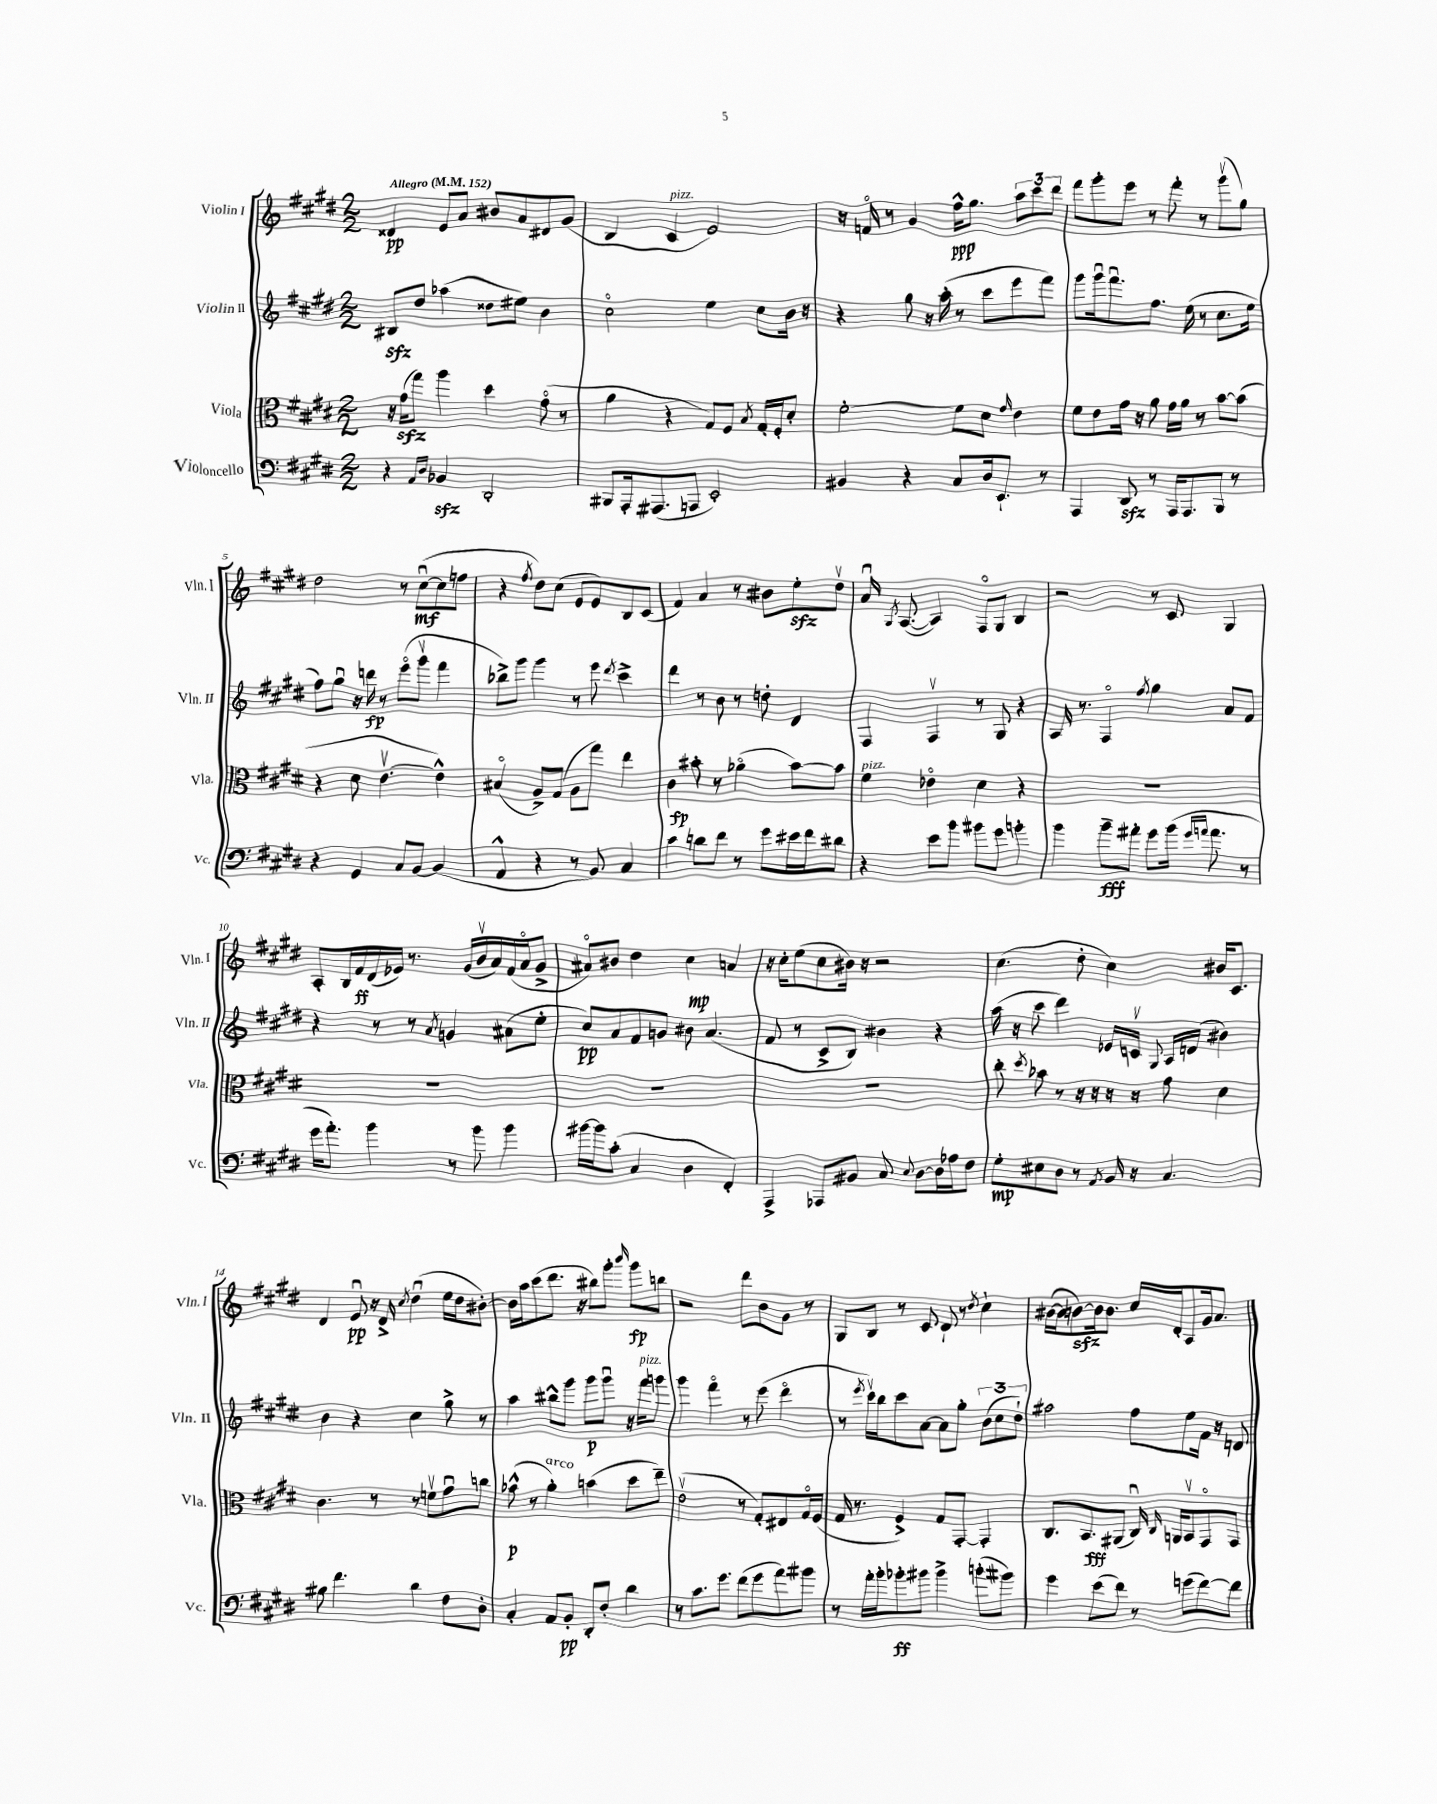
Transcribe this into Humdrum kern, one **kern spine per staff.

**kern	**kern	**kern	**kern
*staff4	*staff3	*staff2	*staff1
*clefF4	*clefC3	*clefG2	*clefG2
*k[f#c#g#d#]	*k[f#c#g#d#]	*k[f#c#g#d#]	*k[f#c#g#d#]
*M2/2	*M2/2	*M2/2	*M2/2
*MM152	*MM152	*MM152	*MM152
4r	16r	8B#/L	4d##/
.	(16g#\LK	.	.
.	8gg#\J)	8dd#/J	.
16qqAA/LL	.	.	.
16qqD#/JJ	.	.	.
4BB-/	4aa\	(4aa-\	8e/L
.	.	.	8a/J
2DD#'/	4dd#\	8dd##\L	8b#/L
.	.	8ee#\J)	8a/
.	(8g#o\	4b\	8d#/
.	8r	.	(8g#/J
=	=	=	=
8BBB#/L	4a\	2cc#o\	4B/
16AAA'/k	.	.	.
(8.AAA#/	.	.	.
.	4r	.	4c#/
8AAA/J	.	.	.
2EE'/)	8G#/L)	4ee\	2e/)
.	8F#/J	.	.
.	8qB/	.	.
.	16G#'/LL	8cc#\L	.
.	16F#'/J	.	.
.	8d#'/J	16b\Jk	.
.	.	16r	.
=	=	=	=
4BB#/	[2f#'\	4r	16r
.	.	.	16fo/
.	.	.	8r
4r	.	8gg#\	4g#/
.	.	16r	.
.	.	(16aa'\	.
8C#/L	8f#\]L	8r	16ff#^^\LK
.	.	.	8.gg#\J
16D#/k	8d#\J	8ccc#\L	.
8.EE`/J	.	.	.
.	16qqg#/	.	.
.	4e\	8eee\	12aa\L
.	.	.	12ccc#\
8r	.	8fff#\J)	.
.	.	.	12ddd#\J
=	=	=	=
4AAA/	8f#\L	8ggg#\L	8fff#\L
.	8e\	16ggg#u\k	8ggg#'\
.	.	8.fff#u\	.
8DD#/	16g#\Jk	.	8eee\J
.	16r	.	.
8r	8a\	8.ff#\J	8r
16AAA/LK	16g#\LL	.	8fff#'\
8.AAA/	16a\JJ	(16ee\	.
.	8r	8r	8r
8BBB/J	[8b\L	8.cc#\L	(8ggg#v\L
8r	(8b\]J	.	8gg#\J)
.	.	16ee\Jk	.
=	=	=	=
4r	4r	8ff#\L)	2dd#\
.	.	8gg#u\J	.
4GG#/	8d#\	16r	.
.	.	16ddd\	.
.	[4.ev\	8r	.
8C#/L	.	(8eeeo\L	8r
[8BB/J	.	8ggg#v\J	([8cc#u\L
(4BB/]	4e^^\])	4fff#\	8cc#\]
.	.	.	8ff\J
=	=	=	=
4AA^^/	(4B#o/	8bb-^\L)	4r
.	.	8ggg#\J	.
.	.	.	8qff#/
4r	8A^/L)	4ggg#\	8dd#\L)
.	(8G#/J	.	(8cc#\J
8r	8A\L	8r	8e/L
8BB/)	8gg#\J)	8eee\	8e/)
.	.	8qddd#/	.
4C#/	4ee\	4ccc#^\	8B/
.	.	.	(8c#/J
=	=	=	=
4c#\	4c#\	4ddd#\	4f#/)
8d\L	8b#'\	8r	4a/
8f#\J	8r	8b\	.
8r	(4a-o\	8r	8r
8g#\L	.	8dd'\	8b#\L
16e#\L	[8b#\L)	4d#/	8ee'\
16f#\J	.	.	.
8d#\J	8b#\]J	.	8dd#v\J
=	=	=	=
4r	4f#\	4F#/	16au/
.	.	.	8qG#/
.	.	.	([8.A/
8e\L	4e-o\	4F#v/	4A/])
8b\J	.	.	.
8b#\L	4d#\	8r	8F#o/L
8g#\J	.	8G#/	8G#/J
4b'\	4r	4r	4B/
=	=	=	=
4b\	1r	16A/	2r
.	.	8.r	.
8b~\L	.	4F#o/	.
8a#'\J	.	.	.
.	.	8qff#/	.
8g#\L	.	4gg#\	8r
(16b\Jk	.	.	8c#/
16qqg#/LL	.	.	.
16qqa/JJ	.	.	.
8.a\	.	.	.
.	.	8a/L	4G#/
8r	.	8f#/J	.
=	=	=	=
16g#\LK	1r	4r	8A'/L
8.a'\J)	.	.	.
.	.	.	16B/L
.	.	.	16f#/
4b\	.	8r	(16d#/
.	.	.	16e-/JJ)
.	.	8r	8.r
.	.	8qa/	.
8r	.	4g/	.
.	.	.	(16g#/LL
8b\	.	.	16bv/
.	.	.	16a/)
4b\	.	(8a#\L	(16f#/
.	.	.	16ao/J
.	.	8ee'\J	8g#^/J
=	=	=	=
[16b#\LL	1r	8cc#/L)	8a#o/L)
16b#\]J	.	.	.
(8c#'\J	.	8a/	8b#/J
4C#/	.	8f#/	4dd#\
.	.	8g/J	.
4D#\	.	8b#\	4cc#\
.	.	(4.a/	.
4FF#'/)	.	.	4a/
=	=	=	=
4AAA^/	1r	8f#/	16r
.	.	.	16cc#'\LK
.	.	8r	(8ee\
8AAA-/L	.	8c#^/L	8cc#\
8BB#/J	.	8B/J)	16b#\Jk)
.	.	.	16r
8C#/	.	4b#\	2r
8qqE/	.	.	.
[8D#\L	.	.	.
16D#\]L	.	4r	.
16A-\J	.	.	.
8F#\J	.	.	.
=	=	=	=
8G#'\L	8cc#'\	(16aa\	(4.cc#\
.	.	16r	.
.	8qdd#/	.	.
8E#\	8b-\	8ccc#\	.
8D#\J	8r	4ddd#\)	.
8r	16r	.	8dd#'\
.	16r	.	.
8qAA/	.	.	.
16BB/	16r	16e-/LL	4cc#\)
16r	16r	16cv/JJ	.
.	.	8qqG#/	.
4.C#/	8g#\	16A/LL	.
.	.	(16d/JJ	.
.	4d#\	4b#\)	16b#/LK
.	.	.	8.c#/J
=	=	=	=
8B#\	4.c#\	4b\	4d#/
4.f#\	.	.	.
.	.	4r	8eu/
.	8r	.	16r
.	.	.	16d#^/
.	.	.	8qcc#/
4d#\	8r	4cc#\	(4dd#u\
.	8fv\L	.	.
8F#\L	8g#u\	8gg#^\	16ee\LL
.	.	.	16dd#\J
8D#'\J	8cc\J	8r	[8b#'\J)
=	=	=	=
4C#'/	(8b-^^\	4aa\	16b#\]LL
.	.	.	16aa\J
.	8r	.	(8ccc#\
8AA/L	4a'\)	8bb#^^\L	8.ddd#\J
8BB'/J	.	8ggg#\J	.
.	.	.	16r
8DD#'/L	(4b\	8ggg#\L	8bb#\L)
8F#'/J	.	8ggg#u\J	8ggg#'\J
.	.	.	16qqbbb/
4d#\	8dd#\L	16r	8ggg#\L
.	.	16fff#\LK	.
.	8ee~\J)	8ggg\J	8bb\J
=	=	=	=
8r	(2ev\	4ggg#\	2r
8.c#\L	.	.	.
.	.	4fff#o\	.
8.g#\J	.	.	.
(8f#\L	8r	8r	8ddd#\L
8g#\	8G#'/L)	(8eee\	8b\
8a\)	8E#/	4ddd#o\	8g#\J
8b#\J	16G#o/L	.	8r
.	(16F#/JJ	.	.
=	=	=	=
8r	16G#/	8r	8G#/L
.	8.r	.	.
.	.	8qeee/	.
16a'\LL	.	16ccc#v\LL)	8B/J
16b'\J	.	16bb\J	.
8b-'\	4F#^/)	8ccc#\	8r
8b#\J	.	[8a\J	8c#/
4b#^\	8G#/L	8a\]L	8d#`/
.	[8GG#'/J	8gg#'\J	8r
.	.	.	8qdd#/
(8b'\L	4GG#'/]	(12b\L	4cc#`\
.	.	12cc#\	.
8b#\J)	.	.	.
.	.	12dd#`\J)	.
=	=	=	=
4g#\	8.C#/L	2aa#\	([16b#\LL
.	.	.	16b#\]J
.	.	.	[8b\)
.	8.BB/	.	.
(8e\L	.	.	16b\]k
.	.	.	8.b\J
8f#\J)	(8AA#/J	.	.
8r	16C#u/)	8ff#\L	16cc#/LL
.	16qqC#/	.	.
.	16AA/LK	.	16d#'/J
(8g\L	8BBv/	8ee\	8A/
[8f#\)	8GG#o/	16f#\Jk	16g#/k
.	.	16r	8.a/J
8f#\]J	8GG#/J	8d/	.
==	==	==	==
*-	*-	*-	*-
